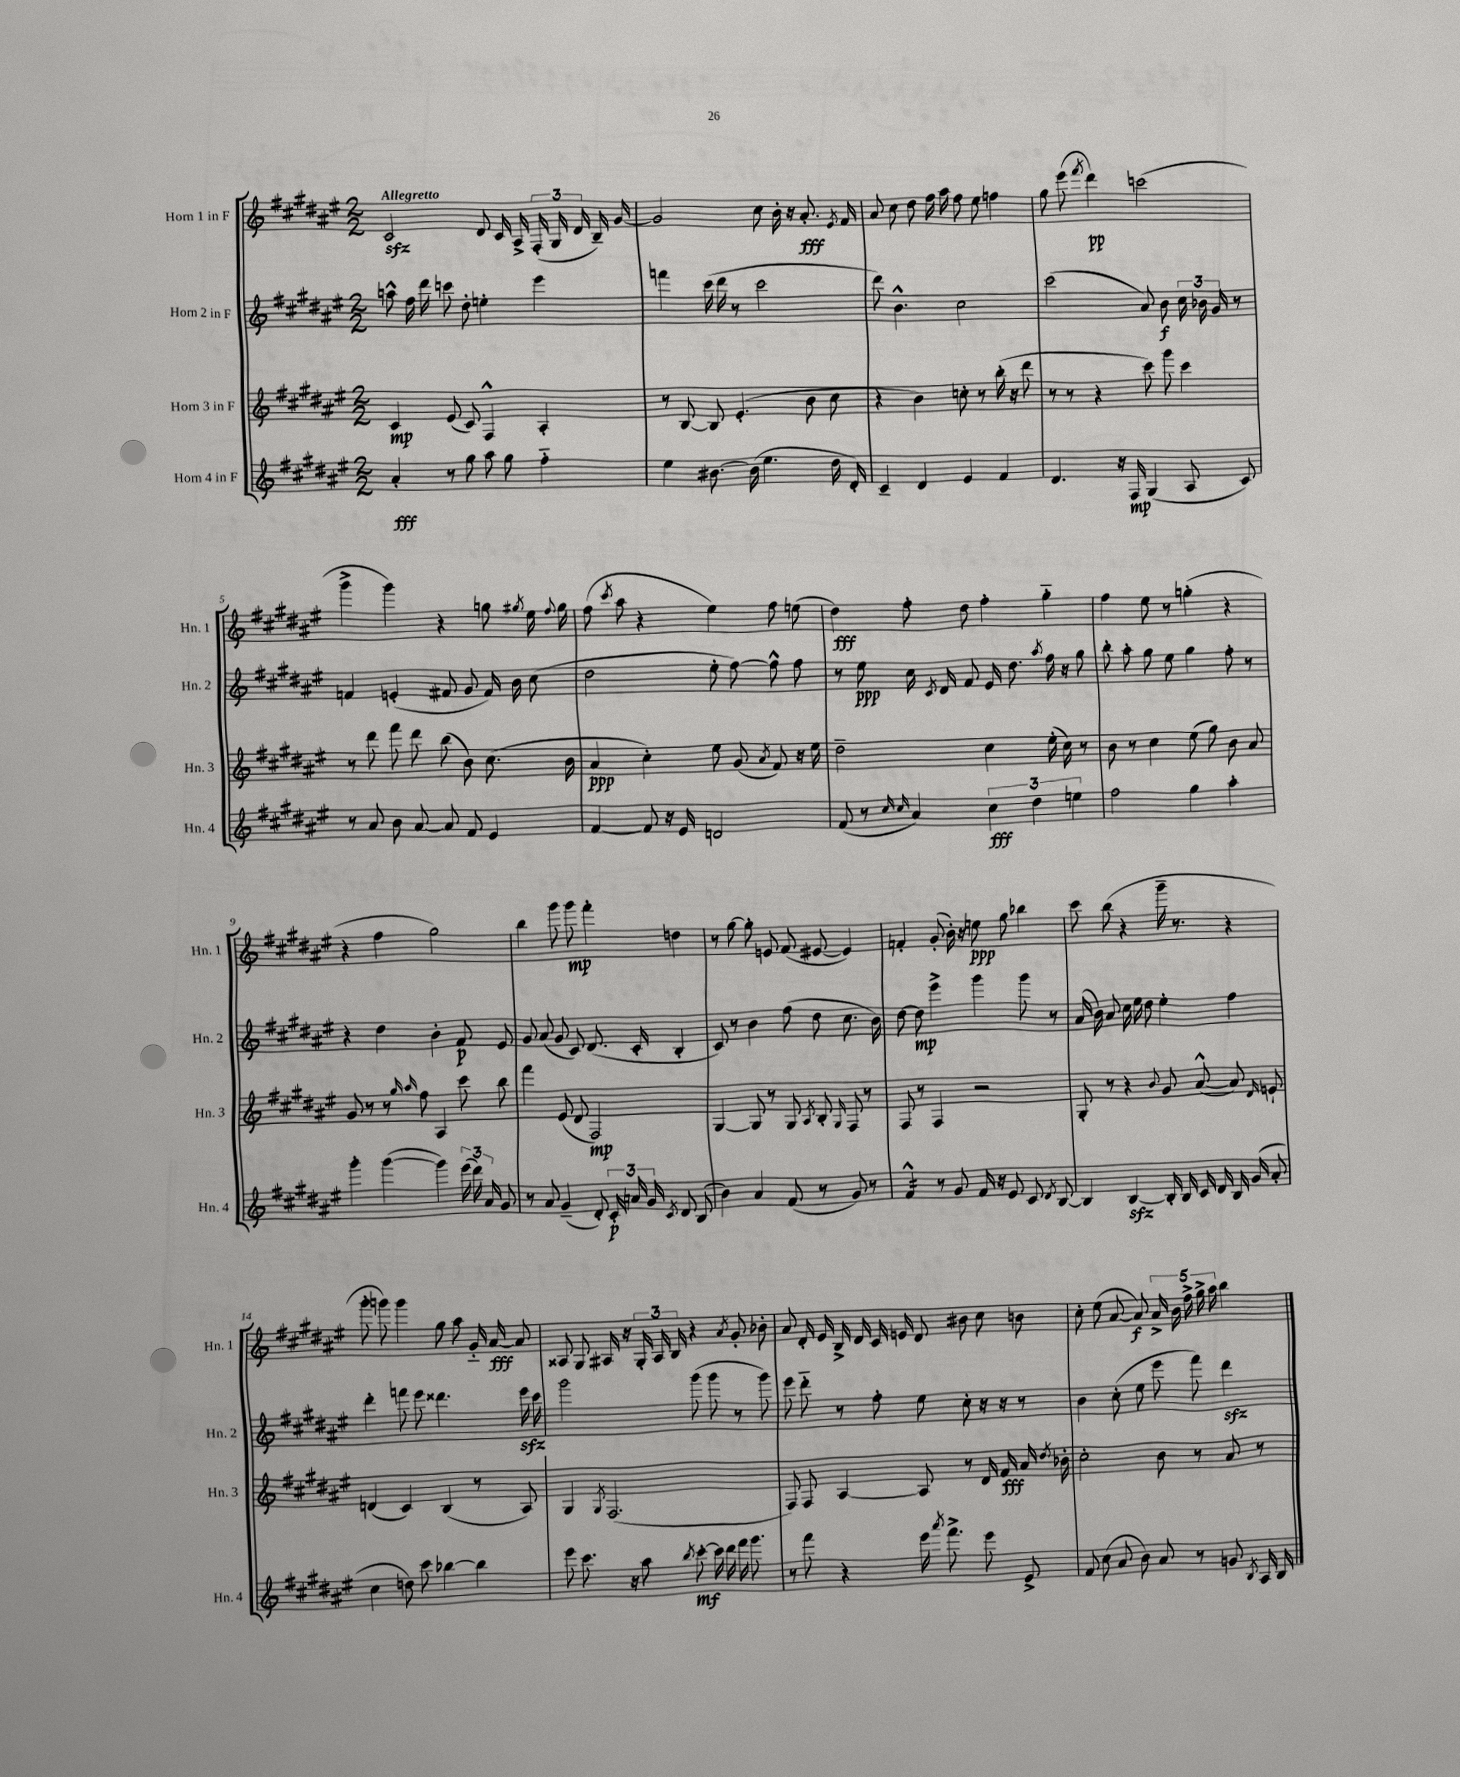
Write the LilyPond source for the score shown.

<<
\new StaffGroup <<
\new Staff = "s0" \with { instrumentName = "Horn 1 in F" shortInstrumentName = "Hn. 1" } {
    \clef treble \key fis \major \numericTimeSignature \time 2/2 \tempo "Allegretto"
    \autoBeamOff cis'2\sfz dis'8 cis'16 ais16-> \tuplet 3/2 { fis16-.( gis16 dis'16 } b16--) gis'16~ |
    gis'2 cis''8 b'16-. r16 ais'8.-.\fff \acciaccatura { eis'8 } fis'16 |
    ais'8 cis''8 dis''8 fis''16 ais''16 fis''8 eis''8 f''4 |
    gis''8 eis'''8( \acciaccatura { fis'''8 } dis'''4\pp) c'''2( |
    gis'''4-> gis'''4) r4 g''8 \acciaccatura { gis''8 } eis''16 \appoggiatura { fis''8 } gis''16 |
    fis''8( \acciaccatura { cis'''8 } ais''8 r4 eis''4) fis''8 e''8( |
    dis''4\fff) fis''8-. dis''8 fis''4-. gis''4-_ |
    fis''4 eis''8 r8 g''4-.( r4 |
    r4 fis''4 gis''2) |
    b''4 gis'''8 gis'''8\mp fis'''4-. d''4 |
    r8 gis''8~ gis''8-. e'8 fis'8( eis'8~ eis'4) |
    f'4-. gis'8-.( b'16-.) r16 e''8\ppp gis''8 bes''4 |
    cis'''8 b''8( r4 gis'''16-- r8. r4 |
    gis'''8-. g'''8) g'''4 gis''8 ais''8 gis'16-_ ais'16~\fff ais'8 |
    aisis8 gis8 ais16 r16 \tuplet 3/2 { gis16-. ais16 b16 } r4 \acciaccatura { ais'8 } gis'8-. bes'8-. |
    ais'8 dis'16-. eis'16 b16-> dis'16 cis'16 e'16 dis'8 bis'8 cis''8 b'8 |
    cis''8-. eis''8( ais'8~ ais'8\f) \tuplet 5/4 { ais'16-> b'16 fis''16-> gis''16-> ais''16 } b''4 \bar "|." |
}
\new Staff = "s1" \with { instrumentName = "Horn 2 in F" shortInstrumentName = "Hn. 2" } {
    \clef treble \key fis \major \numericTimeSignature \time 2/2
    \autoBeamOff a''8-^ fis''16 dis'''16 c'''8 dis''8-. e''4-. eis'''4 |
    f'''4 cis'''16( dis'''16 r8 cis'''2 |
    dis'''8) b'4.-^ cis''2 |
    cis'''2( ais'8) b'8\f \tuplet 3/2 { cis''16 bes'16 gis'16 } r8 |
    f'4 e'4-.( fis'8 gis'8 fis'16) b'16 cis''8( |
    dis''2 eis''8-. fis''8~) fis''8-^ fis''8 |
    r8 eis''8\ppp cis''16 \acciaccatura { cis'8 } dis'16 fis'8 eis'16 dis''8. \acciaccatura { ais''8 } fis''16 r16 gis''8 |
    b''8-. ais''8-. gis''8 eis''8 gis''4 fis''8-. r8 |
    r4 dis''4 b'4-. fis'8\p eis'8 |
    gis'8 ais'8( gis'8 cis'8) dis'8.( cis'16-. b4-. |
    cis'8) r8 b'4 fis''8( dis''8 cis''8. b'16) |
    dis''8~ dis''8\mp eis'''4-> gis'''4 gis'''8 r8 |
    ais'16( b'16) ais'8 cis''16 eis''16 dis''8 eis''4-. fis''4 |
    dis'''4-. f'''8 eis'''8 disis'''4. eis'''16\sfz cis'''16 |
    gis'''2 gis'''8( gis'''8 r8 gis'''8) |
    eis'''8 dis'''8-_ r8 fis''8-. eis''8 cis''8-. r16 r16 r8 |
    b'4 cis''8-.( eis''8 eis'''8 fis'''8) dis'''4\sfz \bar "|." |
}
\new Staff = "s2" \with { instrumentName = "Horn 3 in F" shortInstrumentName = "Hn. 3" } {
    \clef treble \key fis \major \numericTimeSignature \time 2/2
    \autoBeamOff cis'4\mp eis'8( cis'8) fis4-^ ais4-. |
    r8 b8~ b8 eis'4.-.( b'8 cis''8 |
    r4 b'4) c''8-. r8 b''16-.( r16 dis'''8 |
    r8 r8 r4 cis'''8) gis'''8 cis'''4 |
    r8 dis'''8 fis'''8 dis'''8 b''8( b'8) cis''8.( b'16 |
    ais'4\ppp cis''4-.) eis''8 gis'8( \acciaccatura { ais'8 } fis'8) r16 eis''16 |
    dis''2-- cis''4 eis''16-.( cis''16) r8 |
    b'8 r8 cis''4 eis''8( gis''8) b'8 ais'8 |
    gis'8 r8 r8 \grace { gis''16 ais''16 } fis''8 ais4 cis'''8 b''8 |
    fis'''4 eis'8( dis'8 fis2\mp) |
    gis4~ gis8 r8 gis8 \acciaccatura { ais8 } b8-. \grace { gis16 } fis8 r8 |
    fis8 r8 fis4 r2 |
    gis8-. r8 r4 \appoggiatura { b'8 } gis'8 ais'8~-^( ais'8) \grace { dis'16 } e'8-! |
    d'4( cis'4) b4( r8 ais8) |
    gis4 \acciaccatura { gis8 } fis2.( |
    fis8) fis8 ais4~ ais8 r8 dis'16 fis'16\fff ais'16 \acciaccatura { dis''8 } bes'16-. |
    cis''2-. b'8 r8 ais'8 r8 \bar "|." |
}
\new Staff = "s3" \with { instrumentName = "Horn 4 in F" shortInstrumentName = "Hn. 4" } {
    \clef treble \key fis \major \numericTimeSignature \time 2/2
    \autoBeamOff ais'4-.\fff r8 gis''8 ais''8 gis''8 fis''4-_ |
    eis''4 bis'8.~ bis'16( eis''4. dis''16 dis'16-.) |
    cis'4-- dis'4 eis'4 fis'4 |
    dis'4. r16 fis16\mp gis4( ais8 cis'8) |
    r8 ais'8 b'8 ais'8~ ais'8 fis'8 eis'4 |
    fis'4~ fis'8 r16 eis'16 d'2 |
    fis'8( r8 \grace { cis''16 cis''16 } ais'4) \tuplet 3/2 { cis''4\fff dis''4 e''4 } |
    fis''2 gis''4 ais''4-. |
    gis'''4-. gis'''4~( gis'''4) \tuplet 3/2 { eis'''16( dis'''16) ais'16 } gis'8 |
    r8 ais'8 gis'4--( dis'8-.) \tuplet 3/2 { cis'16-.\p a'16 gis'16 } \acciaccatura { cis'8 } dis'8 b8( |
    b'4) ais'4 fis'8( r8 gis'8) r8 |
    fis'4:16-^ r8 gis'8 fis'16 r16 eis'8 cis'8 \acciaccatura { dis'8 } b8~ |
    b4 b4~\sfz b16-. b16 cis'16 dis'16 b16 gis'16( ais'8-. |
    cis''4 d''8) cis'''8 bes''4~ bes''4 |
    eis'''8 cis'''8. r16 ais''8 \acciaccatura { b''8 } cis'''8~-.\mf cis'''16 dis'''16 fis'''16 gis'''8. |
    r8 fis'''8 r4 eis'''16 \acciaccatura { ais'''8 } fis'''8.-> eis'''8 eis'8-> |
    fis'8 cis''8( ais'8 b'8) ais'8 r8 g'8 \acciaccatura { b8 } ais16 b16 \bar "|." |
}
>>
>>
